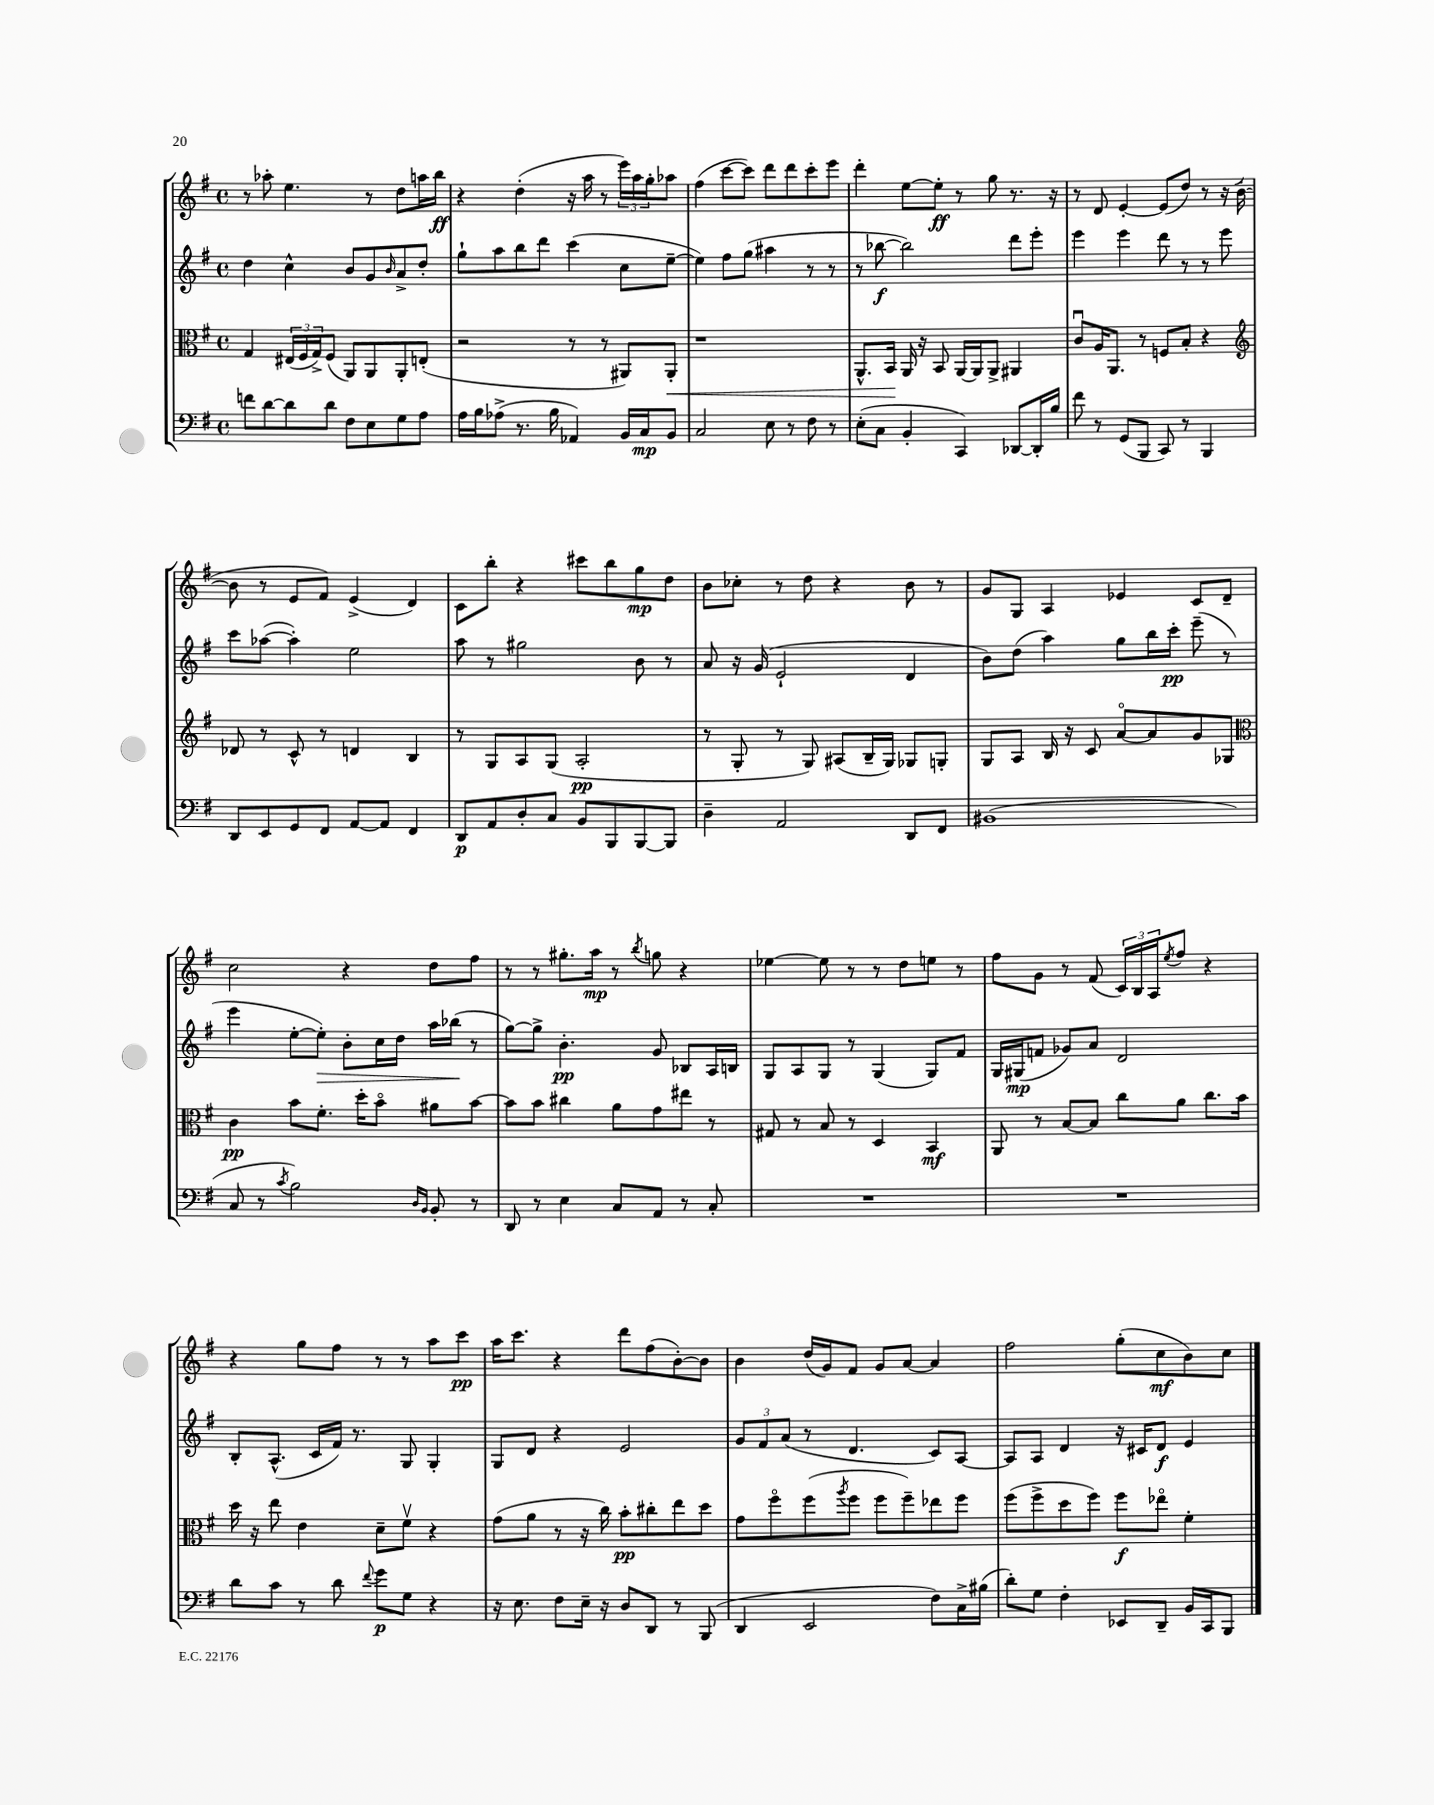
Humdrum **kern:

**kern	**kern	**kern	**kern
*staff4	*staff3	*staff2	*staff1
*clefF4	*clefC3	*clefG2	*clefG2
*k[f#]	*k[f#]	*k[f#]	*k[f#]
*M4/4	*M4/4	*M4/4	*M4/4
*met(c)	*met(c)	*met(c)	*met(c)
8f	4G	4dd	8r
[8d	.	.	8aa-'
8d]	(24E#	4cc^^	4.ee
.	24F#	.	.
.	24G^)	.	.
8d	(8F#	.	.
8F#	8AA)	8b	.
8E	8AA	8g	8r
.	.	16qqb	.
8G	8AA'	8a^	8dd
8A	(8E'	8dd'	16aa
.	.	.	16bb
=	=	=	=
16A	2r	8gg`	4r
16B	.	.	.
(8A-^	.	8aa	.
8.r	.	8bb	(4dd'
.	.	8ddd	.
16B	.	.	.
4AA-)	8r	(4ccc	16r
.	.	.	16aa
.	8r	.	8r
16BB	8AA#)	8cc	24eee)
.	.	.	24aa
16C	.	.	.
.	.	.	24gg'
8BB	8AA#'	[8ee~	8aa-
=	=	=	=
2C	1r	4ee])	(4ff#
.	.	8ff#	[8ccc
.	.	(8gg	8ccc])
8E	.	4aa#	8ddd
8r	.	.	8ddd
8F#	.	8r	8ccc'
8r	.	8r	8eee
=	=	=	=
(8E'	8.AA^^	8r	4ddd'
8C	.	[8bb-	.
.	16BB	.	.
4BB'	16AA	2bb-])	[8ee
.	16r	.	.
.	8BB	.	8ee']
4CC)	[16AA	.	8r
.	16AA]	.	.
.	8AA^	.	8gg
[8DD-	4AA#	8ddd	8.r
16DD-']	.	8eee'	.
16B	.	.	16r
=	=	=	=
8f#	8cu	4eee	8r
8r	16A	.	8d
.	8.AA	.	.
(8GG	.	4eee	[4e'
8BBB	8r	.	.
8CC)	8F	8ddd	(8e]
8r	8B'	8r	8dd)
4BBB	4r	8r	8r
.	.	8eee	16r
.	.	.	([16b'
=	=	=	=
*	*clefG2	*	*
8DD	8d-	8ccc	8b]
8EE	8r	([8aa-	8r
8GG	8c^^	4aa-'])	8e
8FF#	8r	.	8f#)
[8AA	4d	2ee	(4e^
8AA]	.	.	.
4FF#	4B	.	4d)
=	=	=	=
8DD	8r	8aa	8c
8AA	8G	8r	8bb'
8D'	8A	2gg#	4r
8C	(8G	.	.
8BB	2A'	.	8ccc#
8BBB	.	.	8bb
[8BBB	.	8b	8gg
8BBB]	.	8r	8dd
=	=	=	=
4D~	8r	8a	8b
.	8G'	16r	8cc-'
.	.	(16g	.
2AA	8r	2e`	8r
.	8G)	.	8dd
.	(8A#	.	4r
.	16B~	.	.
.	16G)	.	.
8DD	8G-	4d	8b
8FF#	8G'	.	8r
=	=	=	=
(1BB#	8G	8b)	8g
.	8A	(8dd	8G
.	16B	4aa)	4A
.	16r	.	.
.	8c	.	.
.	[8ao	8gg	4e-
.	8a]	16bb	.
.	.	16ccc'	.
.	8g	(8eee~	8c
.	8G-	8r	8d~
=	=	=	=
*	*clefC3	*	*
8C	4c	4eee	2cc
8r	.	.	.
8qc	.	.	.
2B)	8b	[8ee'	.
.	8.f#'	8ee'])	.
.	.	8b'	4r
.	16dd'	.	.
.	8bo	16cc	.
.	.	16dd	.
16qqD	.	.	.
16qqBB	.	.	.
8BB'	8a#	16aa	8dd
.	.	(16bb-	.
8r	[8b	8r	8ff#
=	=	=	=
8DD	8b]	[8gg)	8r
8r	8b	8gg^]	8r
4E	4cc#	4.b'	8.gg#'
.	.	.	16aa
8C	8a	.	8r
.	.	.	8qbb
8AA	8g	8g	8gg
8r	8ee#	8B-	4r
8C'	8r	16A	.
.	.	16B	.
=	=	=	=
1r	8G#	8G	[4ee-
.	8r	8A	.
.	8B	8G	8ee-]
.	8r	8r	8r
.	4D	(4G	8r
.	.	.	8dd
.	4BB	8G)	8ee
.	.	8f#	8r
=	=	=	=
1r	8AA	16G	8ff#
.	.	(16G#	.
.	8r	8f	8g
.	[8B	8g-)	8r
.	8B]	8a	(8f#
.	8cc	2d	24c)
.	.	.	24B
.	.	.	24A
.	.	.	8qee
.	8a	.	8ff#
.	8.cc	.	4r
.	16b	.	.
=	=	=	=
8d	16dd	8B'	4r
.	16r	.	.
8c	8ee	(8.A^^	.
8r	4e	.	8gg
.	.	16c	.
8d	.	16f#)	8ff#
.	.	8.r	.
8qqf#	.	.	.
8g	8d~	.	8r
8G	8f#v	8G	8r
4r	4r	4G'	8aa
.	.	.	8ccc
=	=	=	=
16r	(8g	8G	16aa
8.E	.	.	8.ccc
.	8a	8d	.
8F#	8r	4r	4r
16E~	16r	.	.
16r	16cc)	.	.
8D	8b'	2e	8ddd
8DD	8cc#'	.	(8ff#
8r	8ee	.	[8b')
(8BBB	8dd	.	8b]
=	=	=	=
4DD	8g	12g	4b
.	.	12f#	.
.	8ff#o	.	.
.	.	(12a	.
2EE	(8ff#	8r	(16dd
.	.	.	16g)
.	8qaa	.	.
.	8ff#	4.d	8f#
.	8ff#	.	8g
.	8ff#~)	.	[8a
8F#)	8ee-	8c)	4a]
16C^	8ff#	[8A	.
(16B#	.	.	.
=	=	=	=
8d')	(8ff#	8A]	2ff#
8G	8ff#^	8A	.
4F#'	8dd	4d	.
.	8ff#)	.	.
8EE-	8ff#	16r	(8gg'
.	.	16c#	.
8DD~	8ee-o	8d	8cc
16BB	4f#'	4e	8b)
16CC	.	.	.
8BBB	.	.	8cc
==	==	==	==
*-	*-	*-	*-
